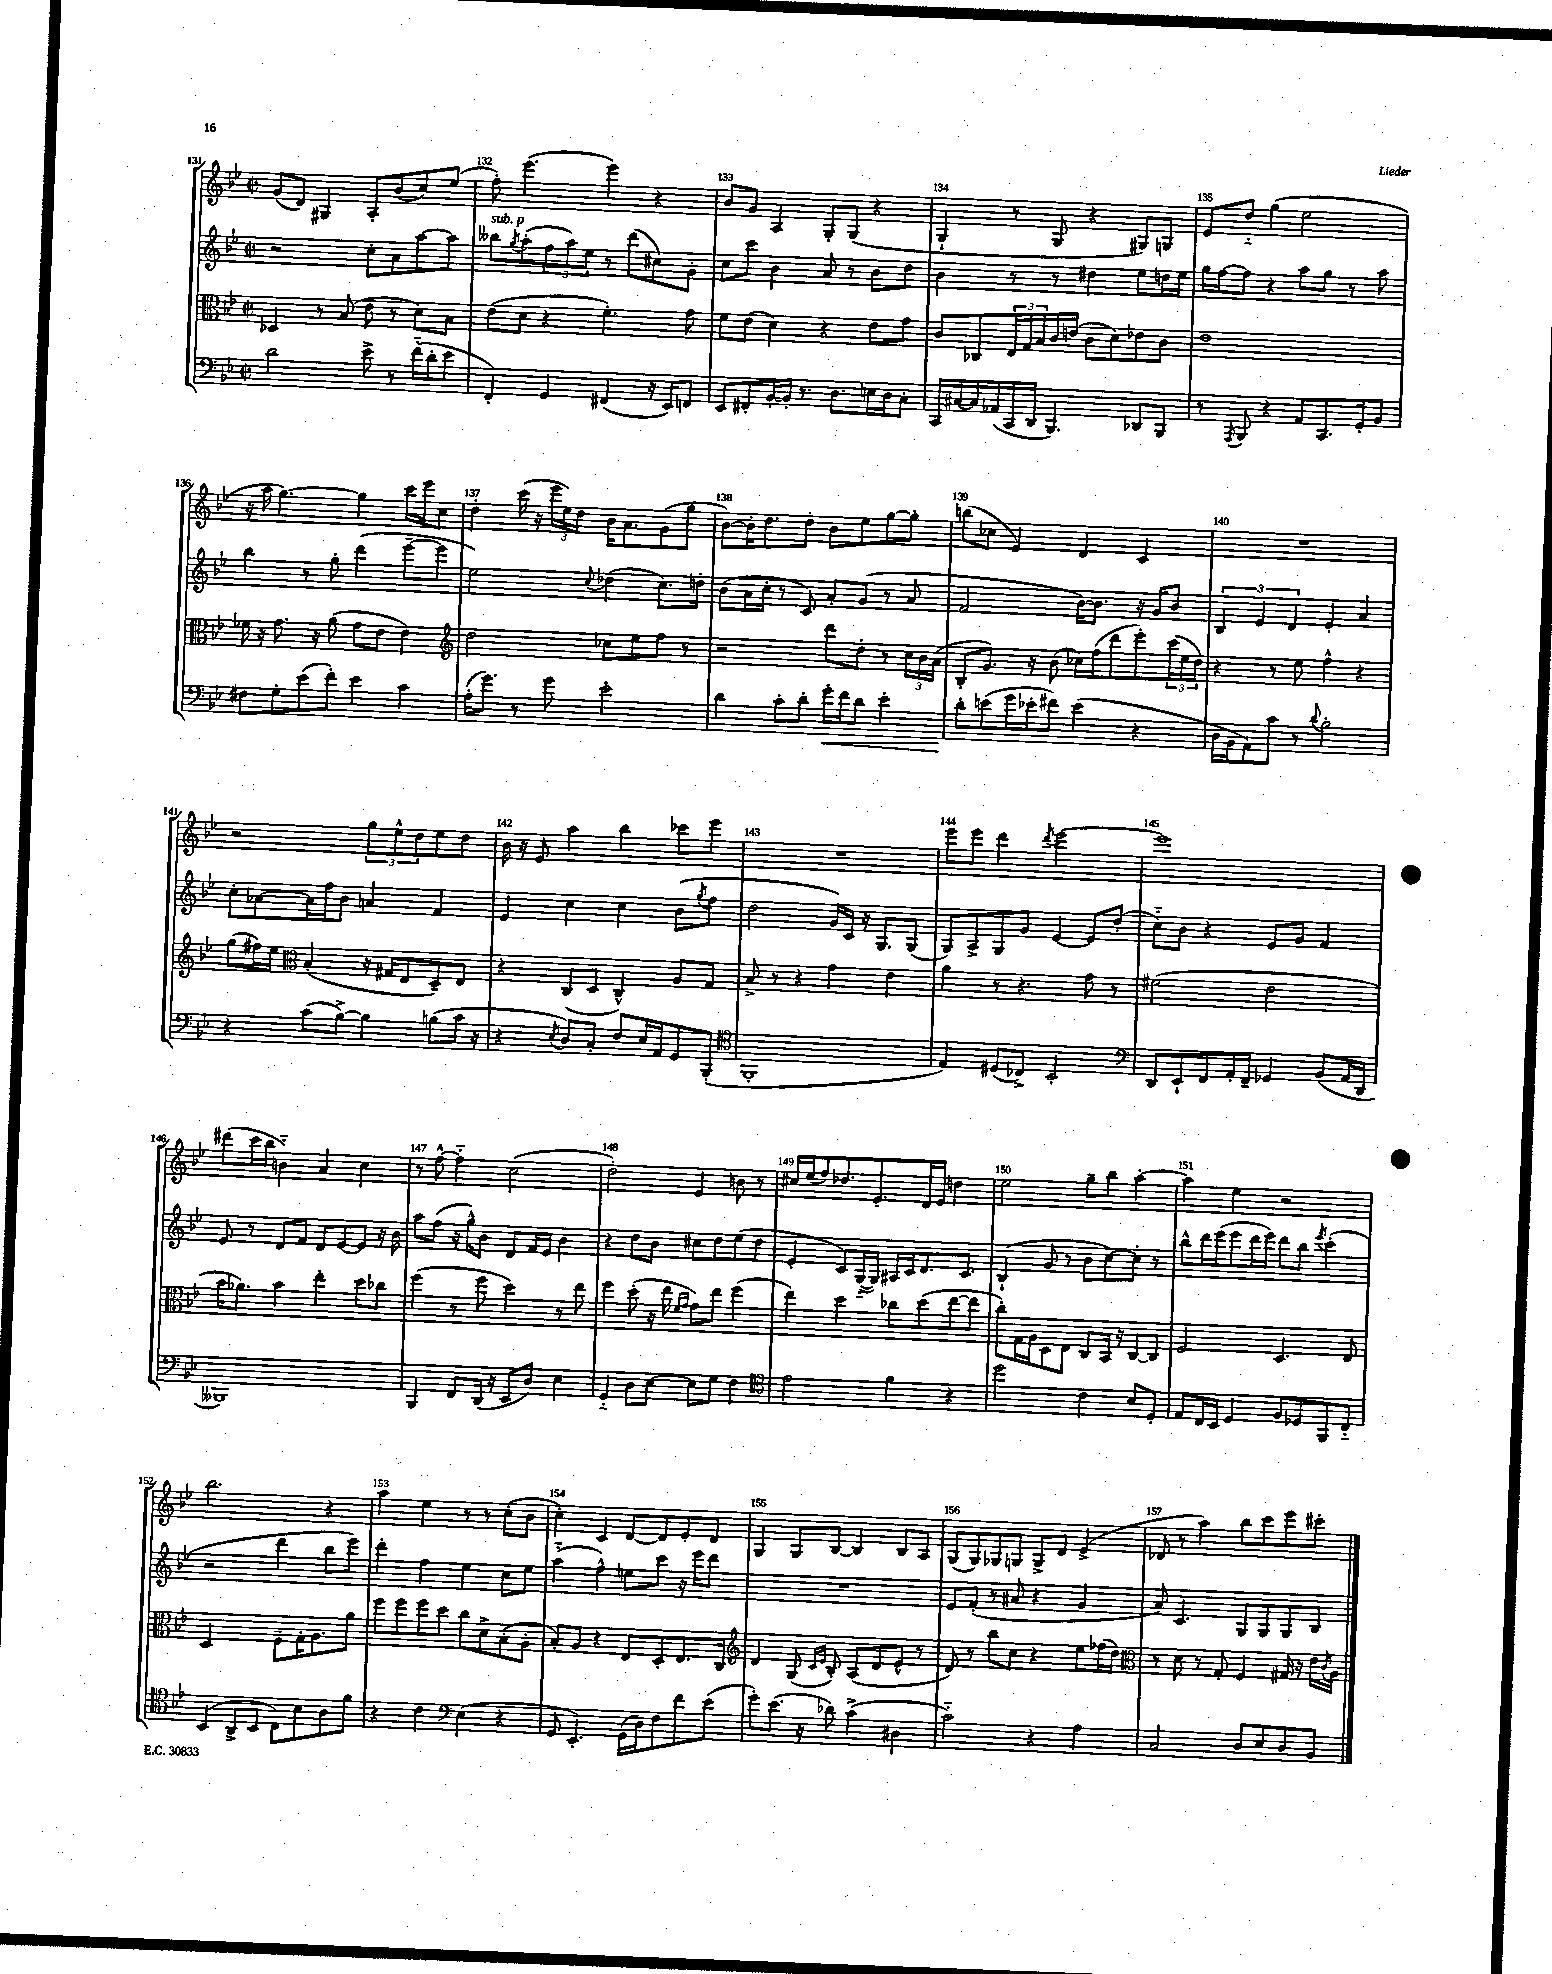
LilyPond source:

<<
\new StaffGroup <<
\new Staff = "s0" {
    \clef treble \key bes \major \defaultTimeSignature \time 2/2
    g'8( d'8) gis4 a8-. bes'8( c''8) ees''8( |
    f''8-.) ees'''4.( ees'''4) r4 |
    bes'8 g'8 a4 g8-. g8( r4 |
    g4-! r8 g8 r4 gis8) g8 |
    ees'8 d''8-_ g''4( ees''2 |
    r16 a''16 g''4.~) g''4 c'''16 ees'''16 c''8 |
    d''4-. c'''16( r16 \tuplet 3/2 { ees'''16 ees''16) d''16 } bes'16 a'8. g'8( g''8 |
    bes'8~) bes'16-. d''8. d''8-. bes'8 ees''8 g''8~ g''8-. |
    b''8( ces''8 ees'4) d'4 c'4 |
    R1 |
    r2 \tuplet 3/2 { g''8 ees''8-^ d''8 } ees''8 d''8 |
    bes'16 r16 ees'8 a''4 bes''4 ces'''8 ees'''8 |
    R1 |
    ees'''8 ees'''8 d'''4 \acciaccatura { d'''8 } ees'''2~ |
    ees'''1 |
    dis'''8( c'''16 bes''16 b'4-_) a'4 c''4 |
    r8 f''8~-^ f''4-_ c''2( |
    d''2-.) ees'4 b'8 r8 |
    cis''16 ees''16( f''8) des''8. ees'8.-. d'16 ees'16 d''4 |
    ees''2 g''8-- bes''8 a''4~-. |
    a''4 ees''4 r2 |
    bes''2. r4 |
    a''4 ees''4 r8 r8 c''8-.( bes'8 |
    c''4-.) c'4 d'8~ d'8 ees'8-. d'8 |
    g4 g8 bes8~ bes4 bes8 a8 |
    g8( g8) ges8 g8 g8-> d'8 ees'4->( |
    des'8 r8 a''4) bes''8 c'''8 ees'''8 cis'''8-. \bar "|." |
}
\new Staff = "s1" {
    \clef treble \key bes \major \defaultTimeSignature \time 2/2
    r2 c''8-. a'8 a''8~ a''8 |
    beses''8^\markup { \italic "sub. p" } \acciaccatura { g''8 } a''8-.( \tuplet 3/2 { f''8 a''8) ees''8 } r8 d'''8( cis''8) g'8-. |
    c''8 c'''8 bes'4 a'8 r8 bes'8 d''8 |
    bes'4 r8 r8 dis''4 ees''8 d''16 ees''16 |
    g''16 f''16~ f''8 r4 a''8 g''8 r8 a''8 |
    bes''4 r8 g''8-. d'''4( ees'''8~-- ees'''8 |
    ees''2) \appoggiatura { c''8 } des''4( c''8.) d''16-. |
    bes'8( a'16 c''16-. r8 c'8) a'8-. g'8( r8 a'8 |
    f'2 bes'16~) bes'8. r16 g'16 bes'8 |
    \tuplet 3/2 { bes4 ees'4 d'4 } ees'4-. a'4 |
    c''8-. aes'8~ aes'16 f''16 bes'8 a'4 f'4 |
    ees'4 c''4 c''4 bes'8( \acciaccatura { g''8 } f''8 |
    d''2 g'16) c'16 r16 g8. g8( |
    g8) a8-> g8 g'8 ees'4~ ees'8 d''8-.( |
    c''8-_) bes'8 r4 ees'8 g'8 f'4 |
    ees'8 r8 d'8 f'8 d'8 ees'8~ ees'8 r16 bes'16 |
    a''8 f''8( r16 g''16-^) bes'8 d'8 f'16 ees'16 bes'4 |
    r4 d''8 bes'8 cis''8 d''8 ees''8( d''8 |
    ees'4-. c'8) g16~-_( g16) ais16 c'16 d'8. c'8. |
    bes4-!( g'8 r8 bes'8 c''8~) c''8-. r8 |
    bes''8-^ d'''16 ees'''16( ees'''8 d'''16 ees'''16) d'''8 bes''8 \acciaccatura { ees'''8 } c'''4-.( |
    r2 d'''4 bes''8 ees'''8) |
    d'''4-. f''4 ees''4 c''8 ees''8 |
    a''4-_( f''4-^) e''8 c'''8 r16 ees'''16 d'''8 |
    R1 |
    ees'8 f'8-.( r8 ais'8 r4 g'4 |
    a'8) c'4. g8 g8 g8 bes8 \bar "|." |
}
\new Staff = "s2" {
    \clef alto \key bes \major \defaultTimeSignature \time 2/2
    des4 r8 bes8( ees'8 r8 d'8) bes8 |
    ees'8( d'8 r4 f'4.-.) g'8 |
    f'8 ees'8( d'4) r4 ees'8 g'8 |
    c'8 ces8 \tuplet 3/2 { ees16 g16 bes16 } c'16 e'16( c'8 d'8) ees'8 c'8 |
    ees'1 |
    fes'16 r16 g'8. r16 a'8( g'8 ees'8 ees'4) |
    \clef treble d''2 ces''8 ees''8 f''8 r8 |
    r2 d'''8 d''8-. r8 \tuplet 3/2 { c''16 bes'16 a'16( } |
    bes8-. g'8.) r16 bes'8( ces''16) f''16( d'''8 ees'''8-.) \tuplet 3/2 { c'''16( ees''16 d''16) } |
    r4 r8 ees''8 f''4-^ r4 |
    g''8( fis''16) ees''16 \clef alto bes4-.( r16 gis16 ees8 d8--) ees8 |
    r4 c8( d8 c4-^) a8 g8 |
    bes8-> r8 r4 g'4 ees'4 |
    a'4 r8 r4. g'8 r8 |
    fis'2( ees'2 |
    bes'16 aes'8.) bes'4 ees''4-. d''8 ces''8 |
    f''4( r8 f''8 d''4) r8 ees''8 |
    f''4 d''8-.( r16 ees''16 \grace { f'16 g'16 } g'8) ees''8 f''4( |
    ees''4) d''4 ces''8 d''8( ees''8~ ees''8 |
    c''8-.) g16 a16 d8 ees8 c8 bes,16 r16 c8~ c8 |
    f2 d4. ees8 |
    d2 f8-- g16-. a8. a'8 |
    f''8 f''8 f''8 d''8 c''8 d'8-> bes8-.( a8-. |
    bes8-.) a8 r4 ees8 d8-. ees8. c16 |
    \clef treble d'4 g8( \grace { c'16 ees'16 } bes8-.) a8( d'8 ees'8-^ r8 |
    d'8) r8 bes''8 c''8 r4 ees''8 fes''16( d''16) |
    \clef alto r8 d'8 r8 g8-. f4 gis16 r16 ees'16 \acciaccatura { c'8 } a16 \bar "|." |
}
\new Staff = "s3" {
    \clef bass \key bes \major \defaultTimeSignature \time 2/2
    d'2 ees'8-> r8 f'16-_( d'16-. ees'8 |
    f,4-.) g,4 fis,4( r16 ees,16) f,8 |
    ees,8 fis,8-. bes,16~-. bes,16-. r8. d8. e16 d16 c8-. |
    c,16 cis16~ cis16 aes,16( c,16 d,16 bes,,4.) des,8 bes,,8 |
    r8 \acciaccatura { a,,8 } bes,,8 r4 a,8 c,8. g,16-. bes,8 |
    fis8 g8-. ees'8( f'8-.) ees'4 c'4 |
    a16-.( g'8.) r8 g'8 ees'2-. |
    d'4 c'8-. d'8-. g'16-.\< f'16 d'8 ees'4-. |
    d'8-.\! e'8( g'16 ees'16-. fis'8) ees'4( r4 |
    d16 bes,16 a,8) c'8 r8 \appoggiatura { d'8 } bes2-. |
    r4 c'8( bes8~->) bes4 b8( c'16 r16 |
    r4 \acciaccatura { ees8 } d8) c8-. f8 ees16 a,16 g,8 bes,,8-.( |
    \clef tenor f,1-. |
    ees4) dis8( ces8->) bes,2-. |
    \clef bass d,8 ees,8-! f,8 a,16-. f,16-- ges,4 bes,8( a,16 d,16 |
    beses,,1) |
    bes,,4 f,8 d,16( r16 ees,8 d8) ees4 |
    g,4-_ d8 ees8~ ees8 g8 f4 |
    \clef tenor ees'2 f'4 r4 |
    d''2 c'4 bes8 d8-. |
    ees8 c16 bes,16 d4 f8 des8 f,8 c8-_ |
    bes,4( a,8-> bes,8 c8) bes8 a8 f'8 |
    r4 c'4 \clef bass ees4( r4 |
    g,8 ees,4.-.) g,16( d16) f8 f'8 ees'8( |
    g'8-.) ees'8.( r16 des'8) c'4->( dis4 |
    c'2-_) r4 a4 |
    c2 d8 ees8 d8 bes,8 \bar "|." |
}
>>
>>
\layout { \context { \Score currentBarNumber = #131 \override BarNumber.break-visibility = ##(#f #t #t) barNumberVisibility = #all-bar-numbers-visible } }
